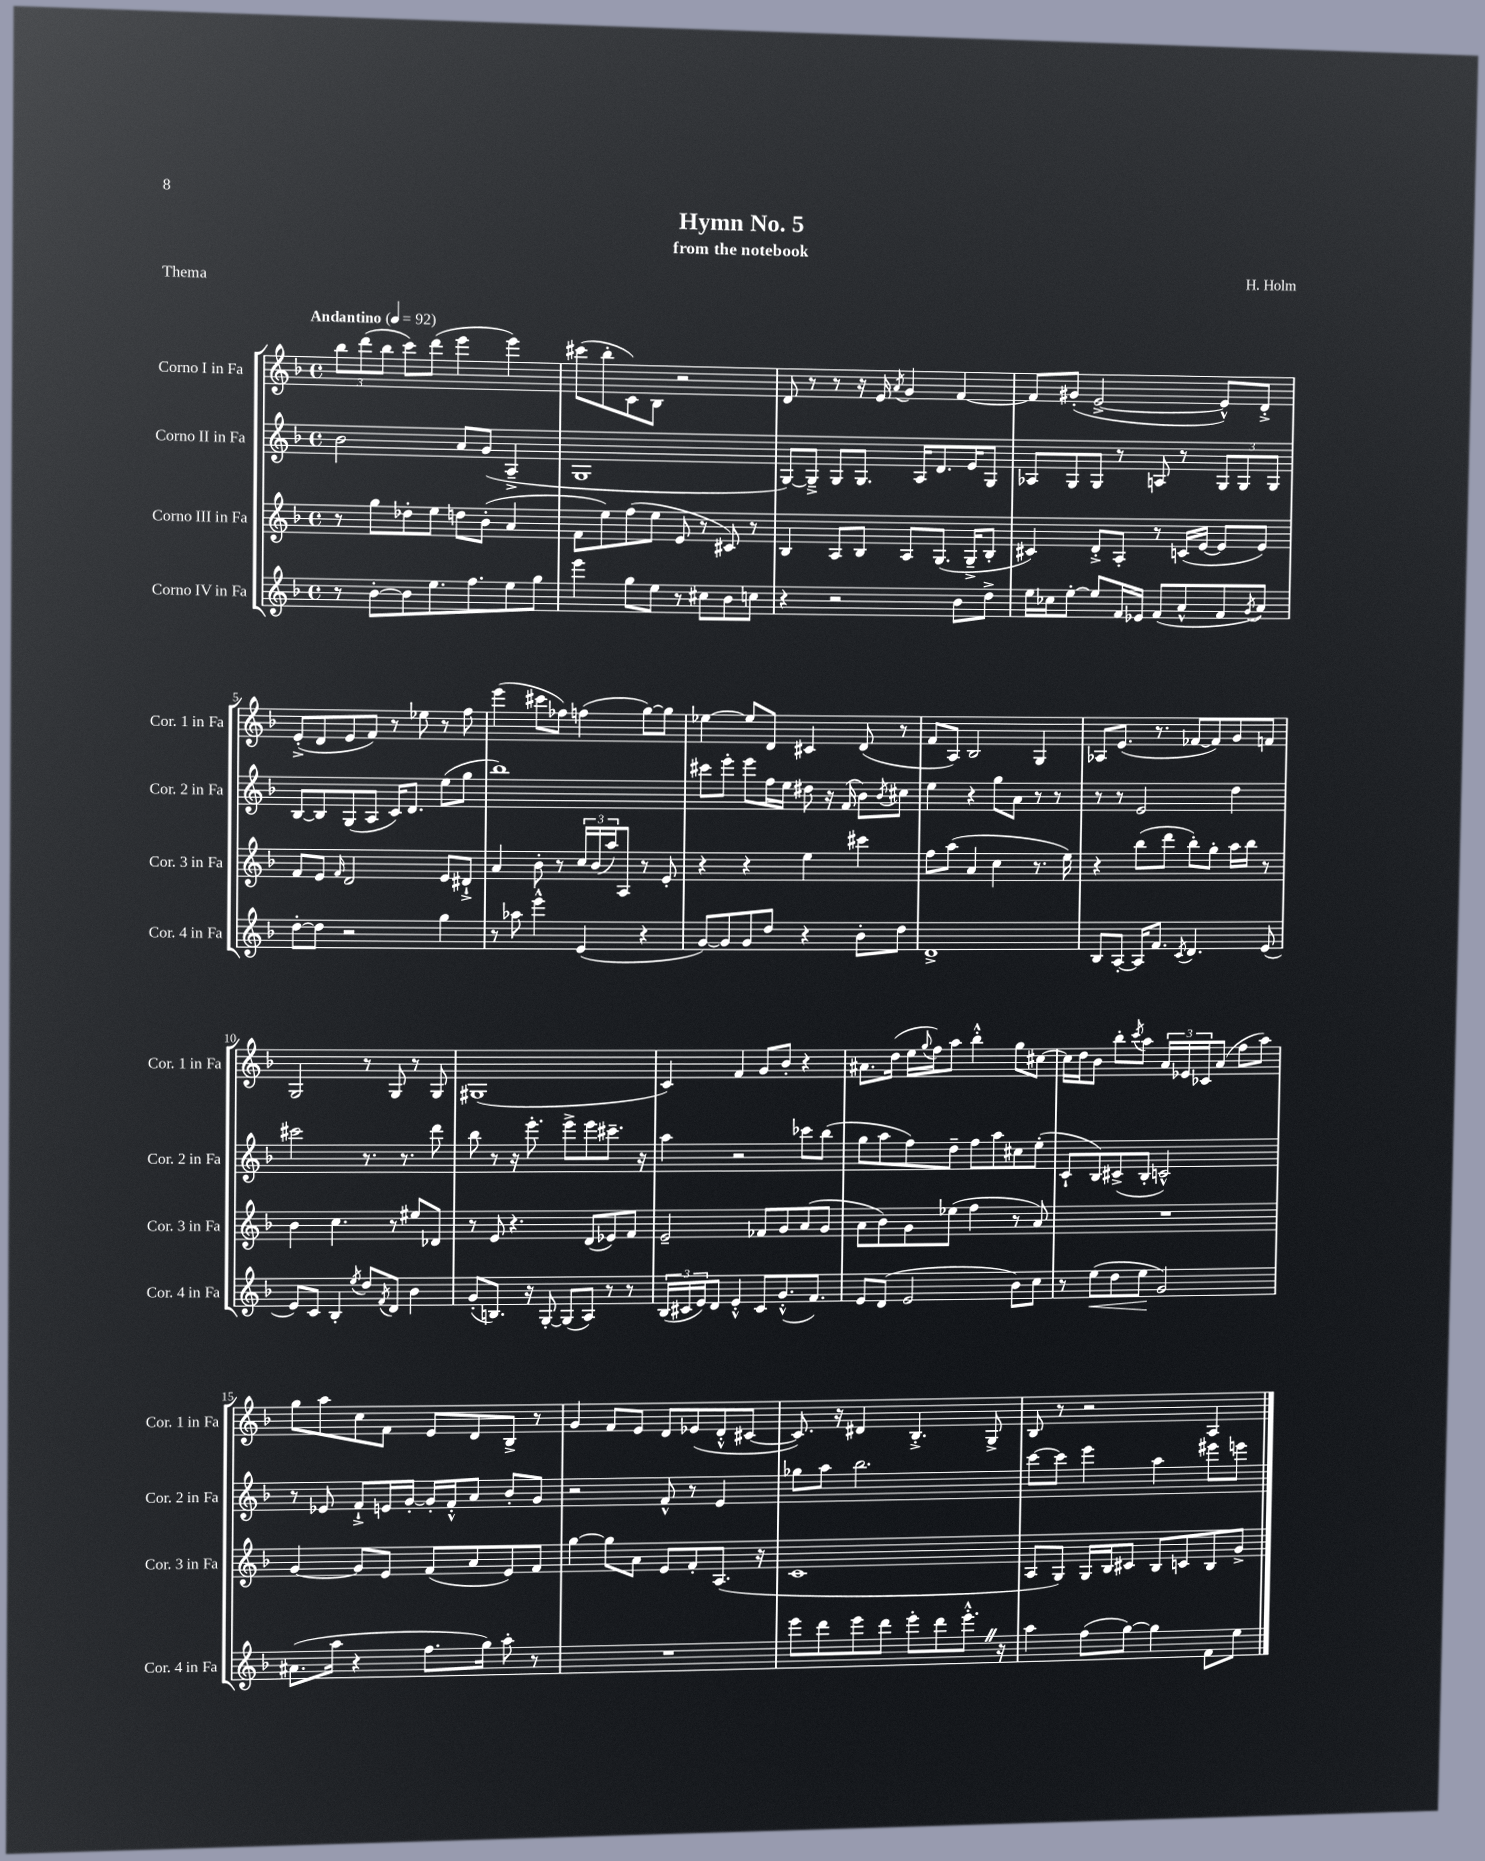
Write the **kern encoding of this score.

**kern	**kern	**kern	**kern
*staff4	*staff3	*staff2	*staff1
*clefG2	*clefG2	*clefG2	*clefG2
*k[b-]	*k[b-]	*k[b-]	*k[b-]
*M4/4	*M4/4	*M4/4	*M4/4
*met(c)	*met(c)	*met(c)	*met(c)
*MM92	*MM92	*MM92	*MM92
8r	8r	2b-\	12bb-\L
.	.	.	(12ddd\
[8b-'\L	8gg\L	.	.
.	.	.	12bb-\J
8b-\]	8dd-'\	.	8ccc\L)
8.ee\	8ee\J	.	(8ddd\J
.	8dd\L	8a/L	4eee\
8.ff\	.	.	.
.	(8b-'\J	(8g/J	.
8ee\	4a/	4A~^/	4eee\)
8gg\J	.	.	.
=	=	=	=
4eee\	8f\L	1G	(8ccc#\L
.	8ee\)	.	8bb-'\
8gg\L	(8ff\	.	8c\)
8ee\J	8ee\J	.	8B-\J
8r	8e/	.	2r
8cc#\L	8r	.	.
8b-\	8c#/)	.	.
8cc\J	8r	.	.
=	=	=	=
4r	4B-/	[8G/L)	8d/
.	.	8G~^/]J	8r
2r	8A/L	8G/L	8r
.	8B-/J	8.G/J	16r
.	.	.	16e/
.	.	.	8qa/
.	8A/L	.	4g/
.	.	16A/LK	.
.	(8.G/J	8.d/	.
8b-\L	.	.	[4f/
.	16G~^/LK	16e/K	.
8dd^\J	8B-'/J	8G/J	.
=	=	=	=
16ee\LL	4c#/)	8A-/L	8f/]L
16cc-\J	.	.	.
[8ee'\J	.	8G/	(8g#'/J
8ee/]L	8d'^/L	8G/J	[2e^/
16f/L	8A'/J	8r	.
16e-/JJ	.	.	.
(8f/L	8r	8A/	.
8a^^/	(16c/LL	8r	.
.	[16e/JJ	.	.
8f/	8e/]L	12G/L	8e^^/]L)
.	.	12G/	.
8qg/	.	.	.
8a/J)	8e/J)	.	8d'^/J
.	.	12G/J	.
=	=	=	=
[8dd'\L	8f/L	[8B-/L	(8e'^/L
8dd\]J	8e/J	8B-/]	8d/
.	16qqf/	.	.
2r	2d/	(8G/	8e/
.	.	8A/J	8f/J)
.	.	16c/LK)	8r
.	.	8.d/J	.
.	.	.	8ee-\
4gg\	8e/L	(8ee\L	8r
.	8d#`^/J	8gg\J	8ff\
=	=	=	=
8r	4a/	1bb-)	(4eee\
8aa-\	.	.	.
4eee^^\	8b-'\	.	8ccc#\L
.	8r	.	8ff-\J)
(4e/	24cc/LL	.	(4ff\
.	(24b-/	.	.
.	24aa/J)	.	.
.	8A/J	.	.
4r	8r	.	[8gg\L)
.	8e'/	.	8gg\]J
=	=	=	=
[8g/L)	4r	8ccc#\L	[4ee-\
8g/]	.	8eee'\J	.
8g/	4r	8eee\L	8ee-/]L
8dd/J	.	16ff\L	8d/J
.	.	16ee\JJ	.
4r	4ee\	8dd#\	4c#/
.	.	16r	.
.	.	(16f/	.
8b-'\L	4ccc#\	8b-\L)	(8d/
.	.	8qb-/	.
8dd\J	.	8cc#\J	8r
=	=	=	=
1d^	8ff\L	4ee\	8f/L
.	(8aa\J	.	8A/J)
.	4a/	4r	2B-/
.	4cc\	8gg\L	.
.	.	8a\J	.
.	8.r	8r	4G/
.	.	8r	.
.	16ee\)	.	.
=	=	=	=
8B-/L	4r	8r	8A-/L
[8A'/J	.	8r	(8.e/J
16A/]LK	(8bb-\L	2e/	.
8.f/J	.	.	8.r
.	8ddd\J	.	.
8qc/	.	.	.
4.d/	8bb-'\L)	.	[8f-/L
.	8gg'\J	.	8f-/])
.	16aa\LL	4dd\	8g/
.	16bb-\JJ	.	.
(8e/	8r	.	8f/J
=	=	=	=
8e/L)	4b-\	2ccc#\	2G/
8c/J	.	.	.
4B-'/	4.cc\	.	.
8qee/	.	.	.
8dd/L	.	8.r	8r
8qf/	.	.	.
8d/J	8r	.	8G/
.	.	8.r	.
4b-\	8ee#/L	.	8r
.	8d-/J	8ddd\	8G/
=	=	=	=
(8g'/L	8r	8bb-\	(1G#
8.B/J)	8e/	8r	.
.	4.r	16r	.
16r	.	8.eee'\	.
[8G'/	.	.	.
(8G/]L	.	8eee^\L	.
8A/J)	(8d/L	8eee\	.
8r	8e-/)	8.ccc#~\J	.
8r	8f/J	.	.
.	.	16r	.
=	=	=	=
(24B-/LL	2e~/	4aa\	4c/)
24c#/	.	.	.
24e/J)	.	.	.
8d/J	.	.	.
4e'^^/	.	2r	4f/
8c#/L	8f-/L	.	8g/L
(8.g'^^/	8g/	.	8b-'/J
.	(8a/	8ccc-\L	4r
8.f/J)	.	.	.
.	8g/J	(8bb-\J	.
=	=	=	=
8e/L	8a\L	8gg\L	8.a#\L
(8d/J	8b-\)	8aa\	.
.	.	.	(16dd\Jk
2e/	8g\	8ff\)	16ee\LL
.	.	.	8qqgg/
.	.	.	16ff\J)
.	(8ee-\J	8dd~\J	8aa\J
.	4ff\	8ff\L	4bb-'^^\
.	.	8aa\	.
8b-\L)	8r	8cc#\	8gg\L
8cc\J	8a/)	(8ee'\J	[8cc#\J
=	=	=	=
8r	1r	8c`/L	16cc#\]LL
.	.	.	16dd\J
(8ee\L	.	8B-/)	8b-\J
8dd\	.	(8c#^/	8bb-'\L
.	.	.	8qccc/
8ee\J	.	8B-'/J	8aa\J
2g/)	.	2c^^/)	24a/LL
.	.	.	24e-/
.	.	.	24c-/J
.	.	.	(8a/J
.	.	.	8ff\L
.	.	.	8aa\J)
=	=	=	=
(8.a#\L	[4g/	8r	8gg\L
.	.	8e-/	8aa\
16aa\Jk	.	.	.
4r	8g/]L	8f`^/L	8cc\
.	8e/J	16e/L	8f\J
.	.	[16g'/JJ	.
8.ff\L	(8f/L	16g'/]LL	8e/L
.	.	16f'^^/J	.
.	8a/	8a/J	8d/
16gg\Jk)	.	.	.
8aa'\	8e/)	8b-'/L	8B-^/J
8r	8f/J	8g/J	8r
=	=	=	=
1r	[4gg\	2r	4g/
.	8gg\]L	.	8f/L
.	8a\J	.	8e/J
.	8e/L	8f^^/	8d/L
.	8f'/	8r	(8e-/
.	(8.A/J	4e/	8d'^^/
.	.	.	[8c#/J
.	16r	.	.
=	=	=	=
8eee\L	1c	8gg-\L	8.c#/])
8ddd\	.	8aa\J	.
.	.	.	16r
8eee\	.	2.bb-\	4d#/
8ddd\J	.	.	.
8eee'\L	.	.	4.B-'^/
8ddd\	.	.	.
8.eee'^^\J	.	.	.
.	.	.	8G^/
16r	.	.	.
=	=	=	=
4aa\	8A/L	[8ccc\L	8B-/
.	8G/J)	8ccc\]J	8r
(8ff\L	16G/LL	4eee\	2r
.	16B-/J	.	.
[8gg\J)	8c#/J	.	.
4gg\]	8B-/L	4aa\	.
.	8c/	.	.
8f\L	8B-/	8eee#\L	4A/
8ee\J	8g^/J	8eee\J	.
==	==	==	==
*-	*-	*-	*-
